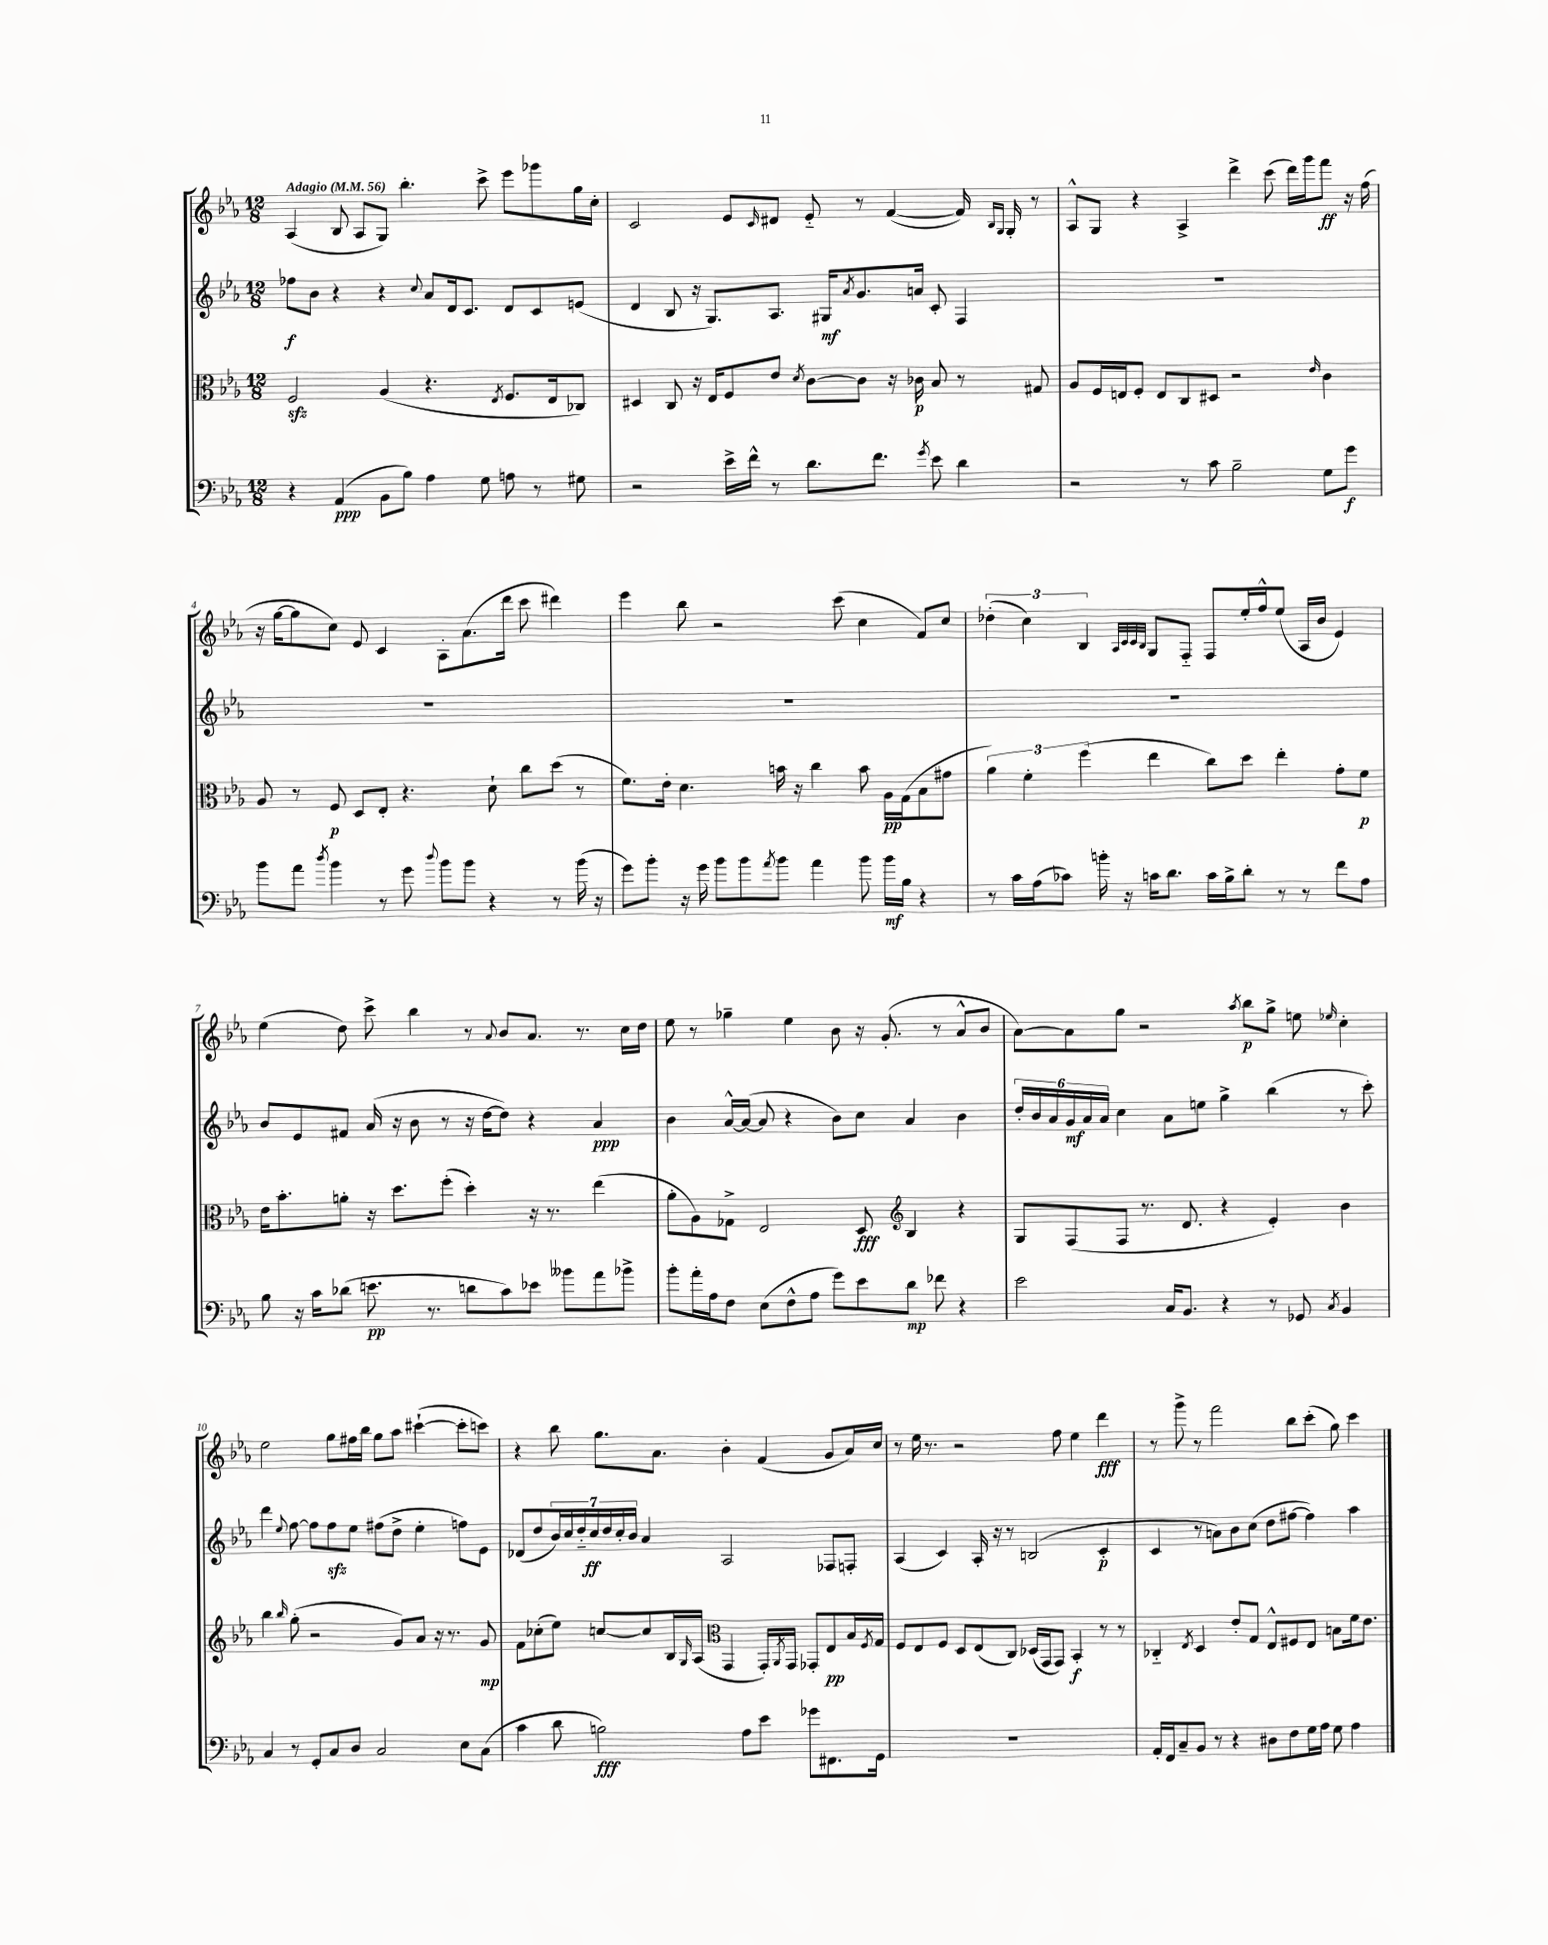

**kern	**kern	**kern	**kern
*staff4	*staff3	*staff2	*staff1
*clefF4	*clefC3	*clefG2	*clefG2
*k[b-e-a-]	*k[b-e-a-]	*k[b-e-a-]	*k[b-e-a-]
*M12/8	*M12/8	*M12/8	*M12/8
*MM56	*MM56	*MM56	*MM56
4r	2F/	8ff-\L	(4A-/
.	.	8b-\J	.
(4AA-/	.	4r	8B-/
.	.	.	8A-/L
8BB-\L	(4A-/	4r	8G/J)
8B-\J)	.	.	4.bb-'\
.	.	8qqcc/	.
4A-\	4.r	8a-/L	.
.	.	16d/k	.
.	.	8.c/J	.
8G\	.	.	8ccc^\
.	8qE-/	.	.
8A\	8.F/L	8d/L	8eee-\L
8r	.	8c/	8ggg-\
.	16E-/k	.	.
8G#\	8C-/J)	(8e/J	16gg\L
.	.	.	16cc'\JJ
=	=	=	=
2r	4D#/	4d/	2c/
.	8C/	8B-/	.
.	16r	16r	.
.	16E-/LK	8.G/L)	.
16e-^\LL	8F/	.	8e-/L
16f^^\JJ	.	.	.
.	.	.	16qqc/
8r	8e-/J	8.A-/J	8d#/J
.	8qd/	.	.
8.d\L	[8c\L	.	8e-'~/
.	.	16G#/LK	.
.	.	8qa-/	.
.	8c\]J	8.g/	8r
8.f\J	.	.	.
.	16r	.	([4f/
.	16c-\	16a/Jk	.
8qg/	.	.	.
8e-\	8B-/	8c'/	.
4d\	8r	4F/	16f/])
.	.	.	16qqB-/LL
.	.	.	16qqG/JJ
.	.	.	16G'/
.	8G#/	.	8r
=	=	=	=
2r	8A-/L	1.r	8A-^^/L
.	16F/L	.	8G/J
.	16E/J	.	.
.	8F'/J	.	4r
.	8E/L	.	.
8r	8C/	.	4A-^/
8c\	8D#/J	.	.
2B-~\	2r	.	4ddd^\
.	.	.	(8ccc\
.	.	.	16ddd\LL)
.	.	.	16ggg\J
.	16qqe-/	.	.
8G\L	4c\	.	8fff\J
8g\J	.	.	16r
.	.	.	(16ff\
=	=	=	=
8b-\L	8A-/	1.r	16r
.	.	.	[16gg\LK
8a-\J	8r	.	8gg\]
8qdd/	.	.	.
4b-\	8F/	.	8cc\J)
.	8D/L	.	8e-/
8r	8E-'/J	.	4c/
8g\	4.r	.	.
8qqdd/	.	.	.
8b-\L	.	.	8A-'\L
8b-\J	.	.	(8.a-\
4r	8d`\	.	.
.	.	.	16ddd\Jk
.	8cc\L	.	8ccc\
8r	(8dd\J	.	4ddd#\)
(16b-\	8r	.	.
16r	.	.	.
=	=	=	=
8g\L)	8.f\L)	1.r	4eee-\
8b-'\J	.	.	.
.	16e-'\Jk	.	.
16r	4.d\	.	8bb-\
16g\	.	.	.
8b-\L	.	.	2r
8b-\	.	.	.
8qa-/	.	.	.
8b-\J	16b\	.	.
.	16r	.	.
4a-\	4cc\	.	.
.	.	.	(8ccc\
8b-\	8b\	.	4cc\
16b-\LL	16A-\LL	.	.
16B-\JJ	(16G\J	.	.
4r	8B-\	.	8f/L)
.	8g#\J	.	8cc/J
=	=	=	=
8r	6a-\)	1.r	(6dd-'\
16c\LL	.	.	.
.	6f'\	.	6cc\)
(16A-\J	.	.	.
8c-\J)	.	.	.
.	(6ff\	.	6B-/
16b'\	.	.	.
16r	.	.	.
.	.	.	32qqA-/LLL
.	.	.	32qqc/
.	.	.	32qqc/
.	.	.	32qqB-/JJJ
16c\LK	4ee-\	.	8G/L
8.d\J	.	.	.
.	.	.	8F'~/J
16c\LL	8cc\L)	.	8F/L
16B-^\J	.	.	.
8d'\J	8dd\J	.	16ee-'/L
.	.	.	16ff^^/J
8r	4ee-'\	.	(8ee-/J
8r	.	.	16A-/LL
.	.	.	16b-/JJ
8f\L	8g'\L	.	4e-/)
8A-\J	8f\J	.	.
=	=	=	=
8B-\	16e-\LK	8b-/L	(4ee-\
.	8.b-'\	.	.
16r	.	8e-/	.
16c\LK	.	.	.
(8d-\J	8a'\J	8f#/J	8dd\)
8.e\	16r	(16a-/	8ccc^\
.	8.dd\L	16r	.
.	.	8b-\	4bb-\
8.r	.	.	.
.	(8ff'\J	8r	.
8d\L	4dd'\)	16r	8r
.	.	[16dd\LK	.
.	.	.	8qqa-/
8c\)	.	8dd\]J)	8b-/L
8e-\J	16r	4r	8.a-/J
.	8.r	.	.
8b--\L	.	.	.
.	.	.	8.r
8a-\	(4ee-\	4a-/	.
8b-^\J	.	.	16cc\LL
.	.	.	16dd\JJ
=	=	=	=
8b-'\L	8a-'\L	4b-\	8ee-\
16a-'\L	8A-\)	.	8r
16A-\J	.	.	.
8F\J	8G-^\J	[16a-^^/LL	4gg-~\
.	.	(16a-/_JJ	.
(8E-\L	2E-/	8a-/]	.
8F^^\	.	4r	4ee-\
8A-\J	.	.	.
8g\L)	.	8b-\L)	8b-\
8e-\	8D/	8cc\J	16r
.	.	.	(8.g'/
*	*clefG2	*	*
8d\J	4B-/	4a-/	.
8f-\	.	.	8r
4r	4r	4b-\	8a-^^/L
.	.	.	8b-/J
=	=	=	=
2e-\	8G/L	24dd'/LL	[8a-\L)
.	.	24b-/	.
.	.	24a-/	.
.	(8F/	24g/	8a-\]
.	.	24a-/	.
.	.	24a-/JJ	.
.	8F/J	4cc\	8gg\J
.	8.r	.	2r
16C/LK	.	8a-\L	.
8.BB-/J	8.d/	.	.
.	.	8ee\J	.
4r	4r	4gg^\	.
.	.	.	8qaa-/
.	.	.	8bb-\L
8r	4e-'/)	(4bb-\	8gg^\J
8GG-/	.	.	8ee\
8qC/	.	.	16qqee-/
4BB-/	4b-\	8r	4cc'\
.	.	8ccc'\)	.
=	=	=	=
4C/	4bb-\	4ddd\	2ee-\
.	16qqbb-/	8qqee-/	.
8r	(8gg'\	[8ff\	.
8GG'/L	2r	8ff\]L	.
8C/	.	8ff\	8gg\L
8D/J	.	8ee-\J	16ff#\L
.	.	.	16bb-\JJ
2C/	.	(8ff#\L	8gg\L
.	8g/L)	8dd^\J	8aa-\J
.	8a-/J	4ee-'\	([4ccc#`\
.	16r	.	.
.	8.r	.	.
8E-\L	.	8ff\L)	8ccc#'\]L
(8C\J	8g/	8e-\J	8ccc\J)
=	=	=	=
4c\	8f\L	(8d-/L	4r
.	(8cc-'\	8dd/	.
8d\	8ee-\J)	28b-/L)	8bb-\
.	.	28cc/	.
.	.	28dd'~/	.
.	.	28cc/	.
2B\)	[8cc/L	.	8.gg\L
.	.	28dd/	.
.	.	28cc'/	.
.	.	28b-/JJ	.
.	8cc/]	4a-/	.
.	.	.	8.a-\J
.	16B-/L	.	.
.	16qqG/	.	.
.	(16A-/JJ	.	.
*	*clefC3	*	*
.	4GG/	2A-/	4b-'\
8A-\L	.	.	.
8e-\J	16GG'/LL)	.	(4f/
.	8qAA-/	.	.
.	16GG/JJ	.	.
8g-\L	8GG-'/L	.	.
8.FF#\	8E-/	8F-/L	8g/L
.	16B-/L	8F'/J	16a-/L)
.	8qF/	.	.
16GG\Jk	16G/JJ	.	16cc/JJ
=	=	=	=
1.r	8F/L	(4A-/	8r
.	8E-/	.	16ee-\
.	.	.	8.r
.	8F/J	4c/)	.
.	8D/L	.	2r
.	(8E-/	16A-'/	.
.	.	16r	.
.	8C/J)	8r	.
.	(16D-/LL	(2B/	.
.	16GG/J	.	.
.	8GG/J)	.	8ff\
.	4BB-'/	.	4ee-\
.	8r	4c'/	4ddd\
.	8r	.	.
=	=	=	=
16AA-'/LL	4C-'~/	4c/	8r
16FF/J	.	.	.
8C~/	.	.	8ggg^\
.	8qE-/	.	.
8BB-/J	4D/	8r	8r
8r	.	8a\L)	2fff\
4r	8e-'/L	8b-\	.
.	8G/J	(8cc\J	.
8D#\L	8E-^^/L	8dd\L	.
8F\	8F#/	[8ff#\J	8bb-\L
16G\L	8E-/J	4ff#\])	(8ccc'\J
16A-\JJ	.	.	.
8G\	8B\L	.	8gg\)
4A-\	16f\k	4aa-\	4ccc\
.	8.e-\J	.	.
==	==	==	==
*-	*-	*-	*-
